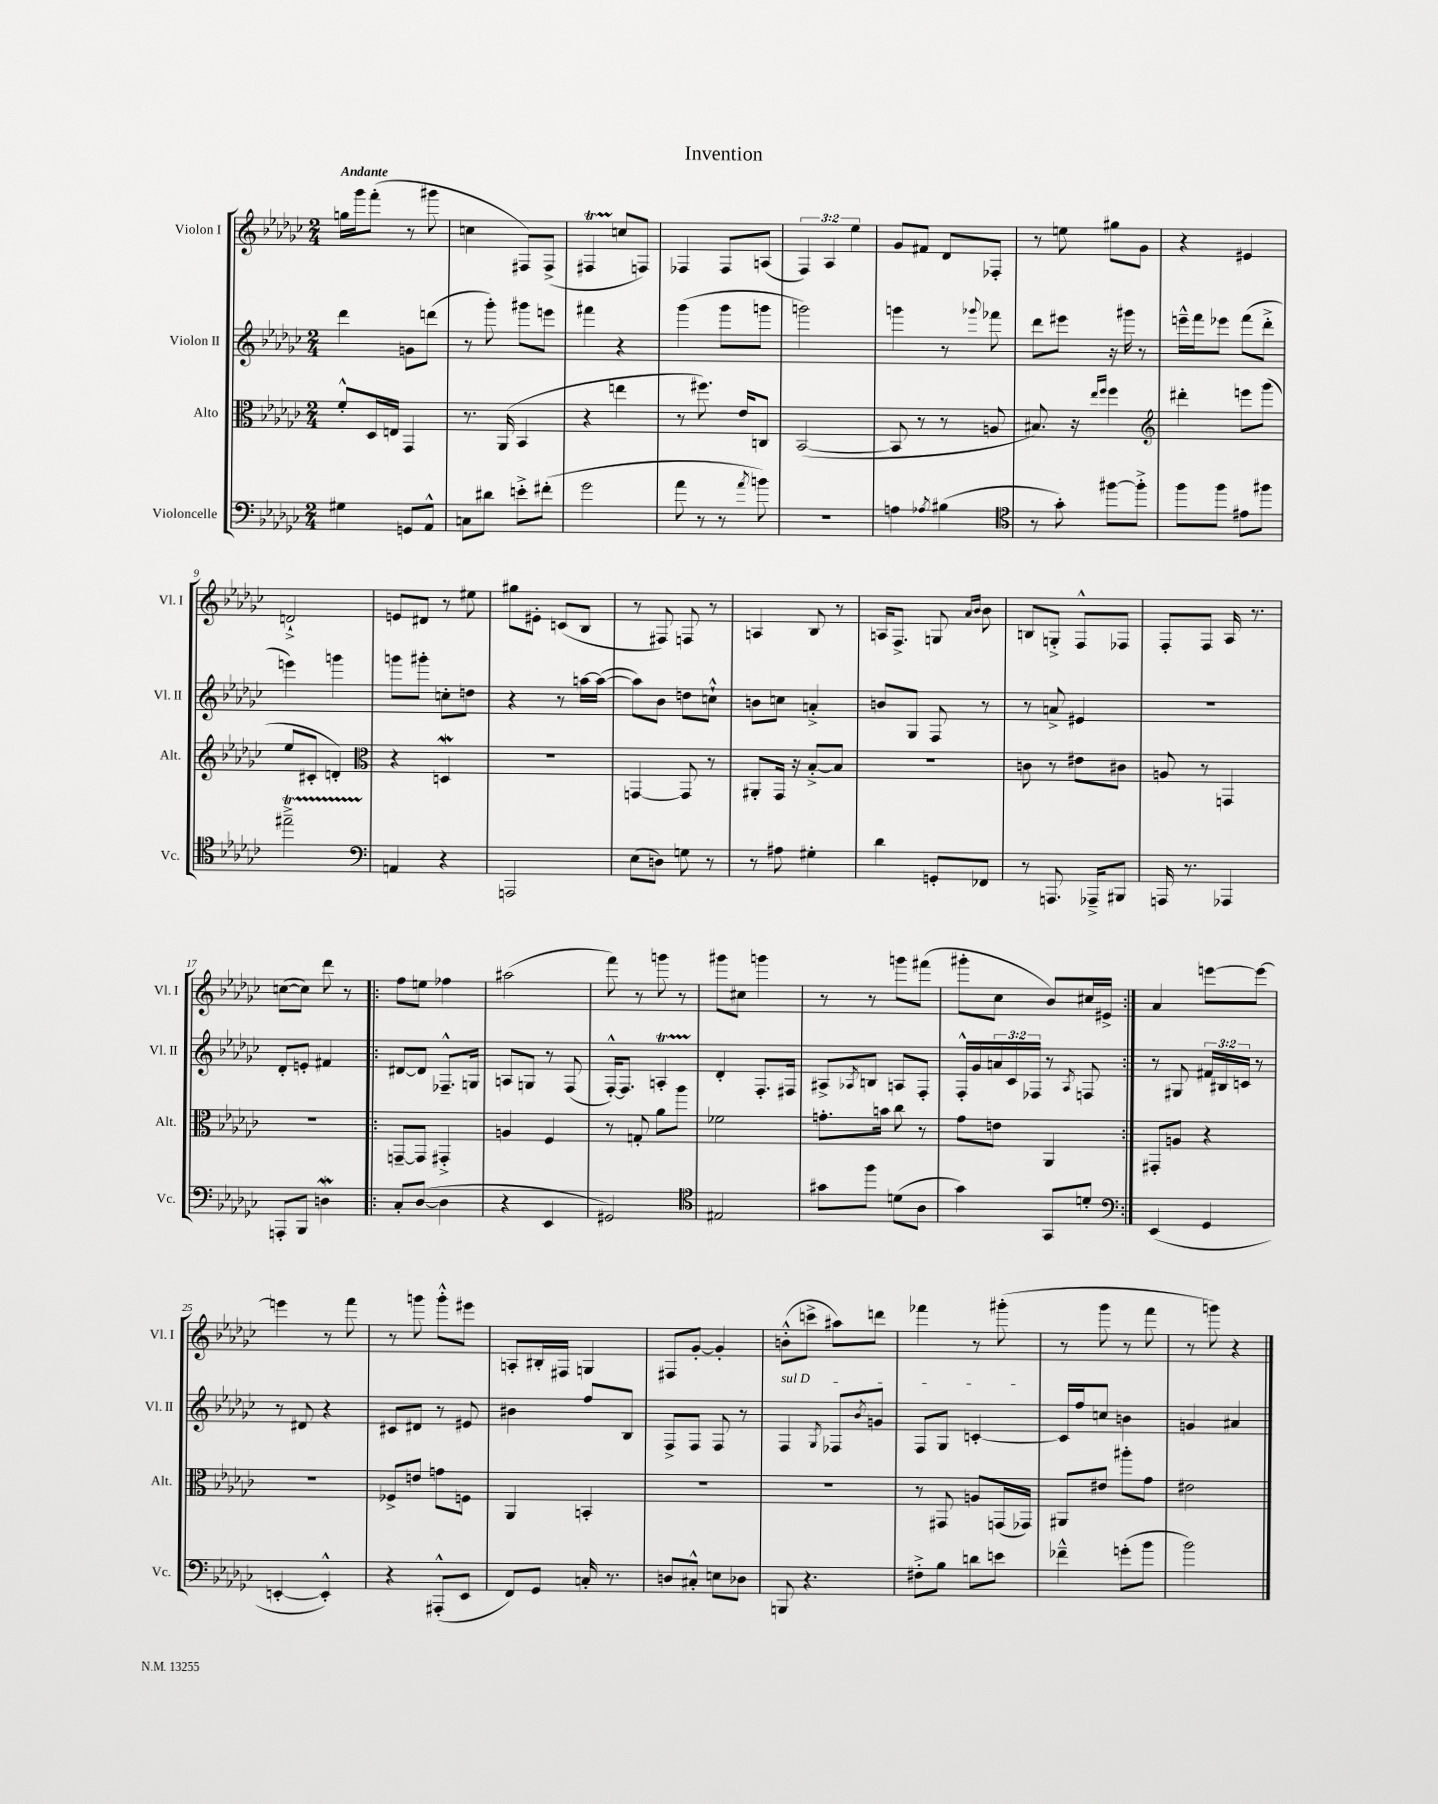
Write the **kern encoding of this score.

**kern	**kern	**kern	**kern
*staff4	*staff3	*staff2	*staff1
*clefF4	*clefC3	*clefG2	*clefG2
*k[b-e-a-d-g-c-]	*k[b-e-a-d-g-c-]	*k[b-e-a-d-g-c-]	*k[b-e-a-d-g-c-]
*M2/4	*M2/4	*M2/4	*M2/4
4G#	8f'^^	4ddd-	16gg
.	.	.	16ggg-
.	16D-	.	(8fff'
.	16E	.	.
8GG	4GG-	8g	8r
8AA-^^	.	(8ddd	8ggg#
=	=	=	=
8C	8.r	8r	4cc
8d#	.	8ggg-')	.
.	(16AA-	.	.
8e'^	4BB-	8ggg#	8F#)
(8f#'	.	8eee	(8F#^
=	=	=	=
2g-	4r	4fff#	4F#
.	4ee	4r	8cc
.	.	.	8F)
=	=	=	=
8a-	8r	(4ggg-	4F-
8r	8.ff#)	.	.
8r	.	8ggg-	8F-
.	16e-	.	.
8qa-	.	.	.
8b)	8C	8ggg	(8A
=	=	=	=
2r	([2BB-	2ggg)	6F)
.	.	.	6A-
.	.	.	6ee-
=	=	=	=
4A	8BB-]	4ggg	8g-
.	8r	.	8f#
8qA-	.	.	.
(4B#	8r	8r	8d-
.	.	8qqggg-	.
.	8A	8fff-	8F-'
=	=	=	=
*clefC4	*	*	*
8r	8.B#)	8ddd-	8r
8g-')	.	8eee#	8ee
.	16r	.	.
.	16qqee-	.	.
.	16qqff	.	.
[8ff#	4ff	16r	8gg#
.	.	16ggg#	.
8ff#'^]	.	8r	8g-
=	=	=	=
*	*clefG2	*	*
8ff	4ddd#'	16eee~^^	4r
.	.	16fff	.
8ff	.	8eee-	.
8e#	8eee	(8fff	4e#
8ff#	(8ggg-	8ddd-'^	.
=	=	=	=
2ee#~^	8ee-	4eee)	2d`^
.	8c#'	.	.
.	4d')	4ggg	.
=	=	=	=
*clefF4	*clefC3	*	*
4AA	4r	8ggg	8e
.	.	8ggg#'	8d#
4r	4D	8cc'	8r
.	.	8dd	8ee#
=	=	=	=
2AAA	2r	4r	8gg#
.	.	.	8e#'
.	.	8r	(8c
.	.	[16aa	8B-
.	.	(16aa_	.
=	=	=	=
(8E-	[4GG	8aa])	8r
8D)	.	8b-	8F#)
8G	8GG]	8dd	8F
8r	8r	8cc`^^	8r
=	=	=	=
8r	8AA#'	8b	4A
8A#	16GG-	8cc	.
.	16r	.	.
4G#'	[8B-'^	4a'^	8B-
.	8B-]	.	8r
=	=	=	=
4d-	2r	8b	16A
.	.	.	8.F^
.	.	8G-	.
8GG'	.	8F	8G
.	.	.	16qqa-
.	.	.	16qqb-
8FF-	.	8r	8b-
=	=	=	=
8r	8c	8r	8B
8.AAA	8r	8a^	8G'^
.	8e#	4e#	8F^^
16AAA-~^	.	.	.
8BBB#	8c#	.	8F-
=	=	=	=
16AAA	8A	2r	8F'
8.r	.	.	.
.	8r	.	8F
4AAA-	4GG	.	16A-
.	.	.	8.r
=	=	=	=
8AAA'	2r	8d-'	([8cc
8BBB-	.	8e'	8cc])
4D	.	4f#	8ddd-
.	.	.	8r
=!|:	=!|:	=!|:	=!|:
8C-'	[8GG~	[8d#	8ff
([8D-	8GG]	8d#]	8ee
4D-]	4GG#'^	8.F-~^^	4ff-
.	.	16G	.
=	=	=	=
4r	4A	8A	(2aa#
.	.	8G	.
4EE-	4F	8r	.
.	.	(8F	.
=	=	=	=
2GG#)	8r	[16F'^^)	8fff)
.	.	8.F]	.
.	8G'	.	8r
.	8a-	4A'	8ggg
.	8aa-	.	8r
=	=	=	=
*clefC4	*	*	*
2E#	2f-	4d-'	8ggg#
.	.	.	8cc#
.	.	8.F'	4ggg
.	.	16F#	.
=	=	=	=
8g#	8.g'	8A#^	8r
.	.	8qA-	.
8ff	.	8B	8r
.	16b	.	.
(8d	8cc-	8A	8ggg
8A-	8r	8F'	(8fff#
=	=	=	=
4g-)	8g-	16F'^^	8ggg#'
.	.	16g-	.
.	8e	24a	8cc-
.	.	24c-	.
.	.	24F-	.
8GG-	4AA-	8r	8b-)
.	.	8qA-	.
8d'	.	8F	16cc#
.	.	.	16e#^
=:|!	=:|!	=:|!	=:|!
*clefF4	*	*	*
(4EE-	8GG#'	8r	4a-
.	8A	8G#	.
4GG-	4r	24f#	[8eee
.	.	24B#	.
.	.	24c	.
.	.	8r	8eee_
=	=	=	=
[4EE'	2r	8r	4eee]
.	.	8d#	.
4EE'^^])	.	4r	8r
.	.	.	8fff
=	=	=	=
4r	8F-^	8c#	8r
.	8e	8d#	8ggg
(8AAA#'^^	8g	8r	8ggg'^^
8EE-	8F	8e#	8eee#
=	=	=	=
8FF)	4AA-	4b#	8A'
8GG-	.	.	16B#'
.	.	.	16F#
16C'	4BB'	8ff	4G
8.r	.	.	.
.	.	8B-	.
=	=	=	=
8D	2r	8F^	8F#
8C#'^^	.	8F	[8g-'
8E	.	8F	4g-']
8D-	.	8r	.
=	=	=	=
8BBB	2r	4F	(8b'^^
4.r	.	.	8ccc^
.	.	8qG-	.
.	.	8F-	8aa#)
.	.	8qb-	.
.	.	8g	8ddd
=	=	=	=
8F#'^	8r	8F	4fff-
8B-	8GG#	8G-	.
8d	8A	[4c'	8r
8e	(16GG	.	(8ggg#'
.	16GG-)	.	.
=	=	=	=
4f-~^^	8AA#	16c]	8r
.	.	16ff	.
.	8e#	8cc	8ggg-
(8g'	8aa#'	4b	8r
8b-	8g-	.	8fff
=	=	=	=
2b-)	2e#	4g	8r
.	.	.	8ggg)
.	.	4a#	4r
==	==	==	==
*-	*-	*-	*-
